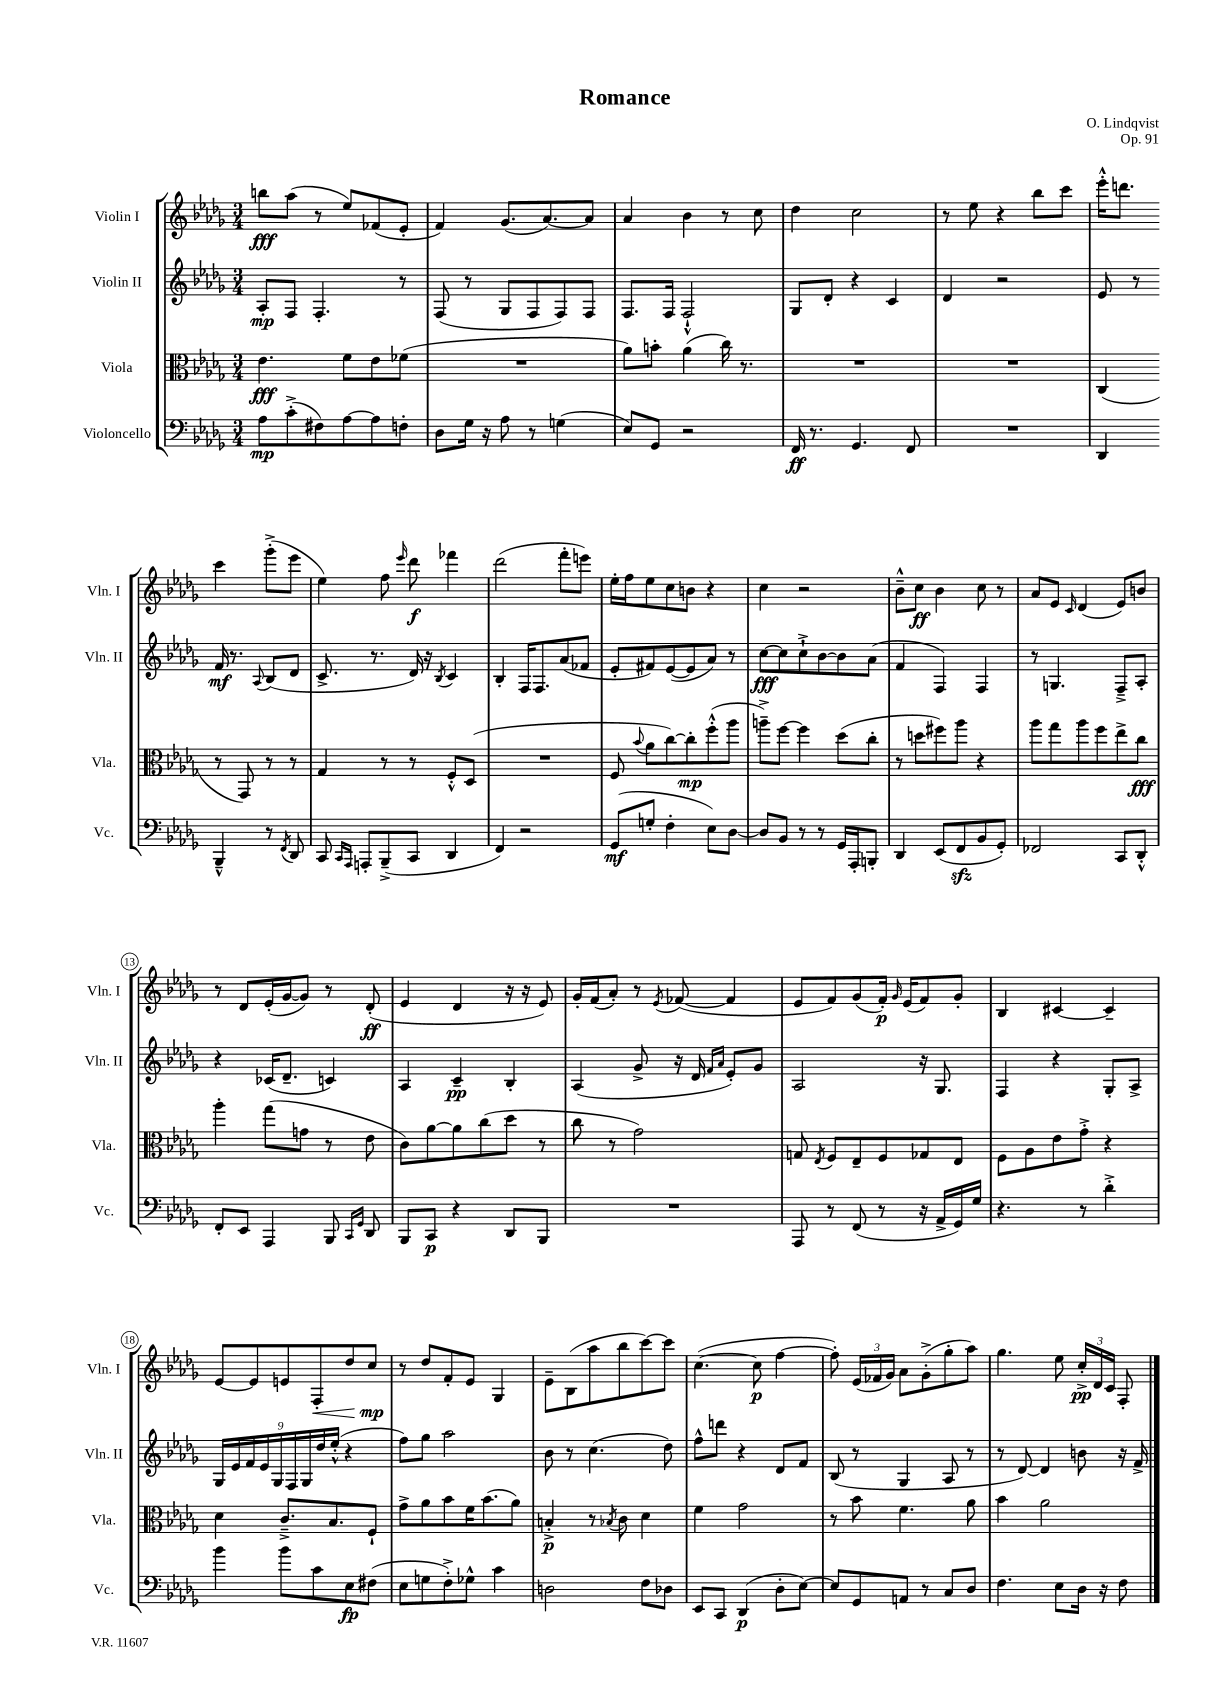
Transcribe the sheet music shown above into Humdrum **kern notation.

**kern	**dynam	**kern	**dynam	**kern	**dynam	**kern	**dynam
*part4	*part4	*part3	*part3	*part2	*part2	*part1	*part1
*staff4	*staff4	*staff3	*staff3	*staff2	*staff2	*staff1	*staff1
*I"Violoncello	*	*I"Viola	*	*I"Violin II	*	*I"Violin I	*
*I'Vc.	*	*I'Vla.	*	*I'Vln. II	*	*I'Vln. I	*
*clefF4	*	*clefC3	*	*clefG2	*	*clefG2	*
*k[b-e-a-d-g-]	*	*k[b-e-a-d-g-]	*	*k[b-e-a-d-g-]	*	*k[b-e-a-d-g-]	*
*M3/4	*	*M3/4	*	*M3/4	*	*M3/4	*
=1	=1	=1	=1	=1	=1	=1	=1
8A-\L	mp	4.e-\	fff	8A-'/L	mp	8bbn\L	fff
(8c'^\	.	.	.	8F/J	.	(8aa-\J	.
8F#X\)	.	.	.	4.F'/	.	8r	.
[8A-\	.	8f\L	.	.	.	8ee-/L)	.
8A-\]	.	8e-\	.	.	.	(8f-X/	.
8Fn'\J	.	(8f-X\J	.	8r	.	8e-'/J	.
=2	=2	=2	=2	=2	=2	=2	=2
8D-\L	.	2.r	.	(8F/	.	4f/)	.
16G-\Jk	.	.	.	8r	.	.	.
16r	.	.	.	.	.	.	.
8A-\	.	.	.	8G-/L	.	(8.g-/L	.
8r	.	.	.	8F/	.	.	.
.	.	.	.	.	.	[8.a-/)	.
(4Gn\	.	.	.	8F/)	.	.	.
.	.	.	.	8F/J	.	8a-/J]	.
=3	=3	=3	=3	=3	=3	=3	=3
8E-/L)	.	8a-\L)	.	8.F/L	.	4a-/	.
8GG-/J	.	8bn'\J	.	.	.	.	.
.	.	.	.	16F/Jk	.	.	.
2r	.	(4a-\	.	2F`^^/	.	4b-\	.
.	.	16cc\)	.	.	.	8r	.
.	.	8.r	.	.	.	.	.
.	.	.	.	.	.	8cc\	.
=4	=4	=4	=4	=4	=4	=4	=4
16FF/	ff	2.r	.	8G-/L	.	4dd-\	.
8.r	.	.	.	.	.	.	.
.	.	.	.	8d-'/J	.	.	.
4.GG-/	.	.	.	4r	.	2cc\	.
.	.	.	.	4c/	.	.	.
8FF/	.	.	.	.	.	.	.
=5	=5	=5	=5	=5	=5	=5	=5
2.r	.	2.r	.	4d-/	.	8r	.
.	.	.	.	.	.	8ee-\	.
.	.	.	.	2r	.	4r	.
.	.	.	.	.	.	8bb-\L	.
.	.	.	.	.	.	8ccc\J	.
=6	=6	=6	=6	=6	=6	=6	=6
4DD-/	.	(4C/	.	8e-/	.	16eee-'^^\KL	.
.	.	.	.	.	.	8.dddn\J	.
.	.	.	.	8r	.	.	.
4BBB-~^^/	.	8r	.	16f/	mf	4ccc\	.
.	.	.	.	8.r	.	.	.
.	.	8GG-/)	.	.	.	.	.
.	.	.	.	8qqA-/	.	.	.
8r	.	8r	.	(8B-/L	.	(8ggg-'^\L	.
8qFF/	.	.	.	.	.	.	.
8DD-/	.	8r	.	8d-/J	.	8eee-\J	.
!!LO:LB:g=z
=7	=7	=7	=7	=7	=7	=7	=7
8CC/	.	4G-/	.	8.c^/	.	4ee-\)	.
16qqCC/LL	.	.	.	.	.	.	.
16qqAAA-/JJ	.	.	.	.	.	.	.
8AAAn'/L	.	.	.	.	.	.	.
.	.	.	.	8.r	.	.	.
(8BBB-~^/	.	8r	.	.	.	8ff\	.
.	.	.	.	.	.	16qqeee-/	.
8CC/J	.	8r	.	16d-/)	.	8ddd-\	f
.	.	.	.	16r	.	.	.
.	.	.	.	8qB-/	.	.	.
4DD-/	.	8F'^^/L	.	4c/	.	4fff-X\	.
.	.	(8D-/J	.	.	.	.	.
=8	=8	=8	=8	=8	=8	=8	=8
4FF/)	.	2.r	.	4B-'/	.	(2ddd-\	.
2r	.	.	.	16F/KL	.	.	.
.	.	.	.	8.F/	.	.	.
.	.	.	.	(8a-/	.	8fff'\L	.
.	.	.	.	8f-X/J	.	8eeen\J)	.
=9	=9	=9	=9	=9	=9	=9	=9
(8GG-/L	mf	8F/	.	8e-'/L	.	16ee-'\LL	.
.	.	.	.	.	.	16ff\J	.
.	.	8qqb-/	.	.	.	.	.
8Gn'/J	.	8a-\L	.	8f#X/)	.	8ee-\	.
4F'\	.	[8cc\)	.	([8e-/	.	8cc\	.
.	.	8cc'\]	mp	8e-/]	.	8bn\J	.
8E-\L)	.	(8ff'^^\	.	8a-/J)	.	4r	.
[8D-\J	.	8aa-\J	.	8r	.	.	.
=10	=10	=10	=10	=10	=10	=10	=10
8D-/L]	.	8aan~^\L)	.	[8cc\L	fff	4cc\	.
8BB-/J	.	[8ff\J	.	8cc\]	.	.	.
8r	.	4ff\]	.	8cc`^\	.	2r	.
8r	.	.	.	[8b-\	.	.	.
16GG-/LL	.	(8dd-\L	.	8b-\]	.	.	.
16AAA-'/J	.	.	.	.	.	.	.
8BBBn'/J	.	8cc'\J	.	(8a-\J	.	.	.
=11	=11	=11	=11	=11	=11	=11	=11
4DD-/	.	8r	.	4f/	.	8b-~^^\L	.
.	.	8ddn\L	.	.	.	8cc\J	ff
(8EE-/L	.	8ff#X\)	.	4F/)	.	4b-\	.
8FFzz/	.	8aa-\J	.	.	.	.	.
8BB-/	.	4r	.	4F/	.	8cc\	.
8GG-'/J)	.	.	.	.	.	8r	.
=12	=12	=12	=12	=12	=12	=12	=12
2FF-X/	.	8aa-\L	.	8r	.	8a-/L	.
.	.	8gg-\	.	4.Gn/	.	8e-/J	.
.	.	.	.	.	.	16qqc/	.
.	.	8aa-\	.	.	.	(4d-/	.
.	.	8ff\	.	.	.	.	.
8CC/L	.	8ee-^\	.	8F~^/L	.	8e-/L)	.
8DD-'^^/J	.	8cc\J	fff	8A-'/J	.	8bn/J	.
!!LO:LB:g=z
=13	=13	=13	=13	=13	=13	=13	=13
8FF'/L	.	4aa-'\	.	4r	.	8r	.
8EE-/J	.	.	.	.	.	8d-/L	.
4AAA-/	.	(8gg-\L	.	(16c-X/KL	.	(16e-'/L	.
.	.	.	.	8.d-~/J	.	[16g-/J	.
.	.	8gn\J	.	.	.	8g-/J])	.
8BBB-/	.	8r	.	4cn/)	.	8r	.
16qqCC/LL	.	.	.	.	.	.	.
16qqGG-/JJ	.	.	.	.	.	.	.
8DD-/	.	8e-\	.	.	.	(8d-'/	ff
=14	=14	=14	=14	=14	=14	=14	=14
8BBB-/L	.	8c\L)	.	4A-/	.	4e-/	.
8CC/J	p	[8a-\	.	.	.	.	.
4r	.	8a-\]	.	4c~/	pp	4d-/	.
.	.	(8cc\	.	.	.	.	.
8DD-/L	.	8dd-\J	.	4B-'/	.	16r	.
.	.	.	.	.	.	16r	.
8BBB-/J	.	8r	.	.	.	8e-/)	.
=15	=15	=15	=15	=15	=15	=15	=15
2.r	.	8cc\	.	(4A-/	.	16g-'/LL	.
.	.	.	.	.	.	(16f/J	.
.	.	8r	.	.	.	8a-'/J)	.
.	.	2g-\)	.	8g-^/	.	8r	.
.	.	.	.	.	.	8qe-/	.
.	.	.	.	16r	.	([8f-X/	.
.	.	.	.	16d-/	.	.	.
.	.	.	.	16qqf/LL	.	.	.
.	.	.	.	16qqa-/JJ	.	.	.
.	.	.	.	8e-'/L)	.	4f-/]	.
.	.	.	.	8g-/J	.	.	.
=16	=16	=16	=16	=16	=16	=16	=16
8AAA-/	.	8Gn/	.	2A-/	.	8e-/L	.
.	.	8qE-/	.	.	.	.	.
8r	.	8F/L	.	.	.	8f/)	.
(8FF/	.	8E-~/	.	.	.	(8g-/	.
8r	.	8F/	.	.	.	16f'/Jk)	p
.	.	.	.	.	.	16qqg-/	.
.	.	.	.	.	.	(16e-/KL	.
16r	.	8G-X/	.	16r	.	8f/)	.
16AA-^/LL	.	.	.	8.G-/	.	.	.
16GG-/)	.	8E-/J	.	.	.	8g-'/J	.
16G-/JJ	.	.	.	.	.	.	.
=17	=17	=17	=17	=17	=17	=17	=17
4.r	.	8F\L	.	4F/	.	4B-/	.
.	.	8A-\	.	.	.	.	.
.	.	8e-\	.	4r	.	[4c#X/	.
8r	.	8g-'^\J	.	.	.	.	.
4d-'^\	.	4r	.	8G-'/L	.	4c#~/]	.
.	.	.	.	8A-^/J	.	.	.
!!LO:LB:g=z
=18	=18	=18	=18	=18	=18	=18	=18
4b-\	.	4d-\	.	18G-/LL	.	[8e-/L	.
.	.	.	.	18e-/	.	.	.
.	.	.	.	18f/	.	.	.
.	.	.	.	.	.	8e-/]	.
.	.	.	.	18e-/	.	.	.
.	.	.	.	18G-/	.	.	.
8b-\L	.	8.c~^/L	.	.	.	8en/	.
.	.	.	.	18F/	.	.	.
.	.	.	.	18G-/	.	.	.
!	!	!	!	!	!	!	!LO:HP:b
8c\	.	.	.	.	.	8F'/	<
.	.	.	.	18dd-/	.	.	.
.	.	8.B-/	.	.	.	.	.
.	.	.	.	(18ee-'^^/JJ	.	.	.
8E-\	fp	.	.	4r	.	8dd-/	.
(8F#X\J	.	8F`/J	.	.	.	8cc/J	mp
.	.	.	.	.	.	.	[
=19	=19	=19	=19	=19	=19	=19	=19
8E-\L	.	8g-^\L	.	8ff\L)	.	8r	.
8Gn\	.	8a-\	.	8gg-\J	.	8dd-/L	.
8F'^\)	.	8b-\	.	2aa-\	.	8f'/	.
8G-X^^\J	.	16f\K	.	.	.	8e-/J	.
.	.	(8.b-\	.	.	.	.	.
4c\	.	.	.	.	.	4G-/	.
.	.	8a-\J)	.	.	.	.	.
=20	=20	=20	=20	=20	=20	=20	=20
2Dn\	.	4Bn'^/	p	8b-\	.	8e-~\L	.
.	.	.	.	8r	.	(8B-\	.
.	.	8r	.	(4.cc\	.	8aa-\	.
.	.	8qB-X/	.	.	.	.	.
.	.	8c\	.	.	.	8bb-\	.
8F\L	.	4d-\	.	.	.	[8ccc\)	.
8D-X\J	.	.	.	8dd-\)	.	8ccc\J]	.
=21	=21	=21	=21	=21	=21	=21	=21
8EE-/L	.	4f\	.	8ff^^\L	.	([4.cc\	.
8CC/J	.	.	.	8dddn\J	.	.	.
(4DD-/	p	2g-\	.	4r	.	.	.
.	.	.	.	.	.	8cc\]	p
8D-'\L	.	.	.	8d-/L	.	[4ff\	.
[8E-\J)	.	.	.	8f/J	.	.	.
=22	=22	=22	=22	=22	=22	=22	=22
8E-/L]	.	8r	.	(8B-/	.	8ff'\])	.
8GG-/	.	8b-\	.	8r	.	(24e-/LL	.
.	.	.	.	.	.	24f-X/	.
.	.	.	.	.	.	24g-/JJ)	.
8AAn/J	.	4.f\	.	4G-/	.	8a-\L	.
8r	.	.	.	.	.	(8g-'^\	.
8C/L	.	.	.	8A-/	.	8gg-'\	.
8D-/J	.	8a-\	.	8r	.	8aa-\J)	.
=23	=23	=23	=23	=23	=23	=23	=23
4.F\	.	4b-\	.	8r	.	4.gg-\	.
.	.	.	.	[8d-/)	.	.	.
.	.	2a-\	.	4d-/]	.	.	.
8E-\L	.	.	.	.	.	8ee-\	.
16D-\Jk	.	.	.	8bn\	.	24cc'^/LL	pp
.	.	.	.	.	.	24d-/	.
16r	.	.	.	.	.	.	.
.	.	.	.	.	.	24c/JJ	.
8F\	.	.	.	16r	.	8F'/	.
.	.	.	.	16f^/	.	.	.
==	==	==	==	==	==	==	==
*-	*-	*-	*-	*-	*-	*-	*-
